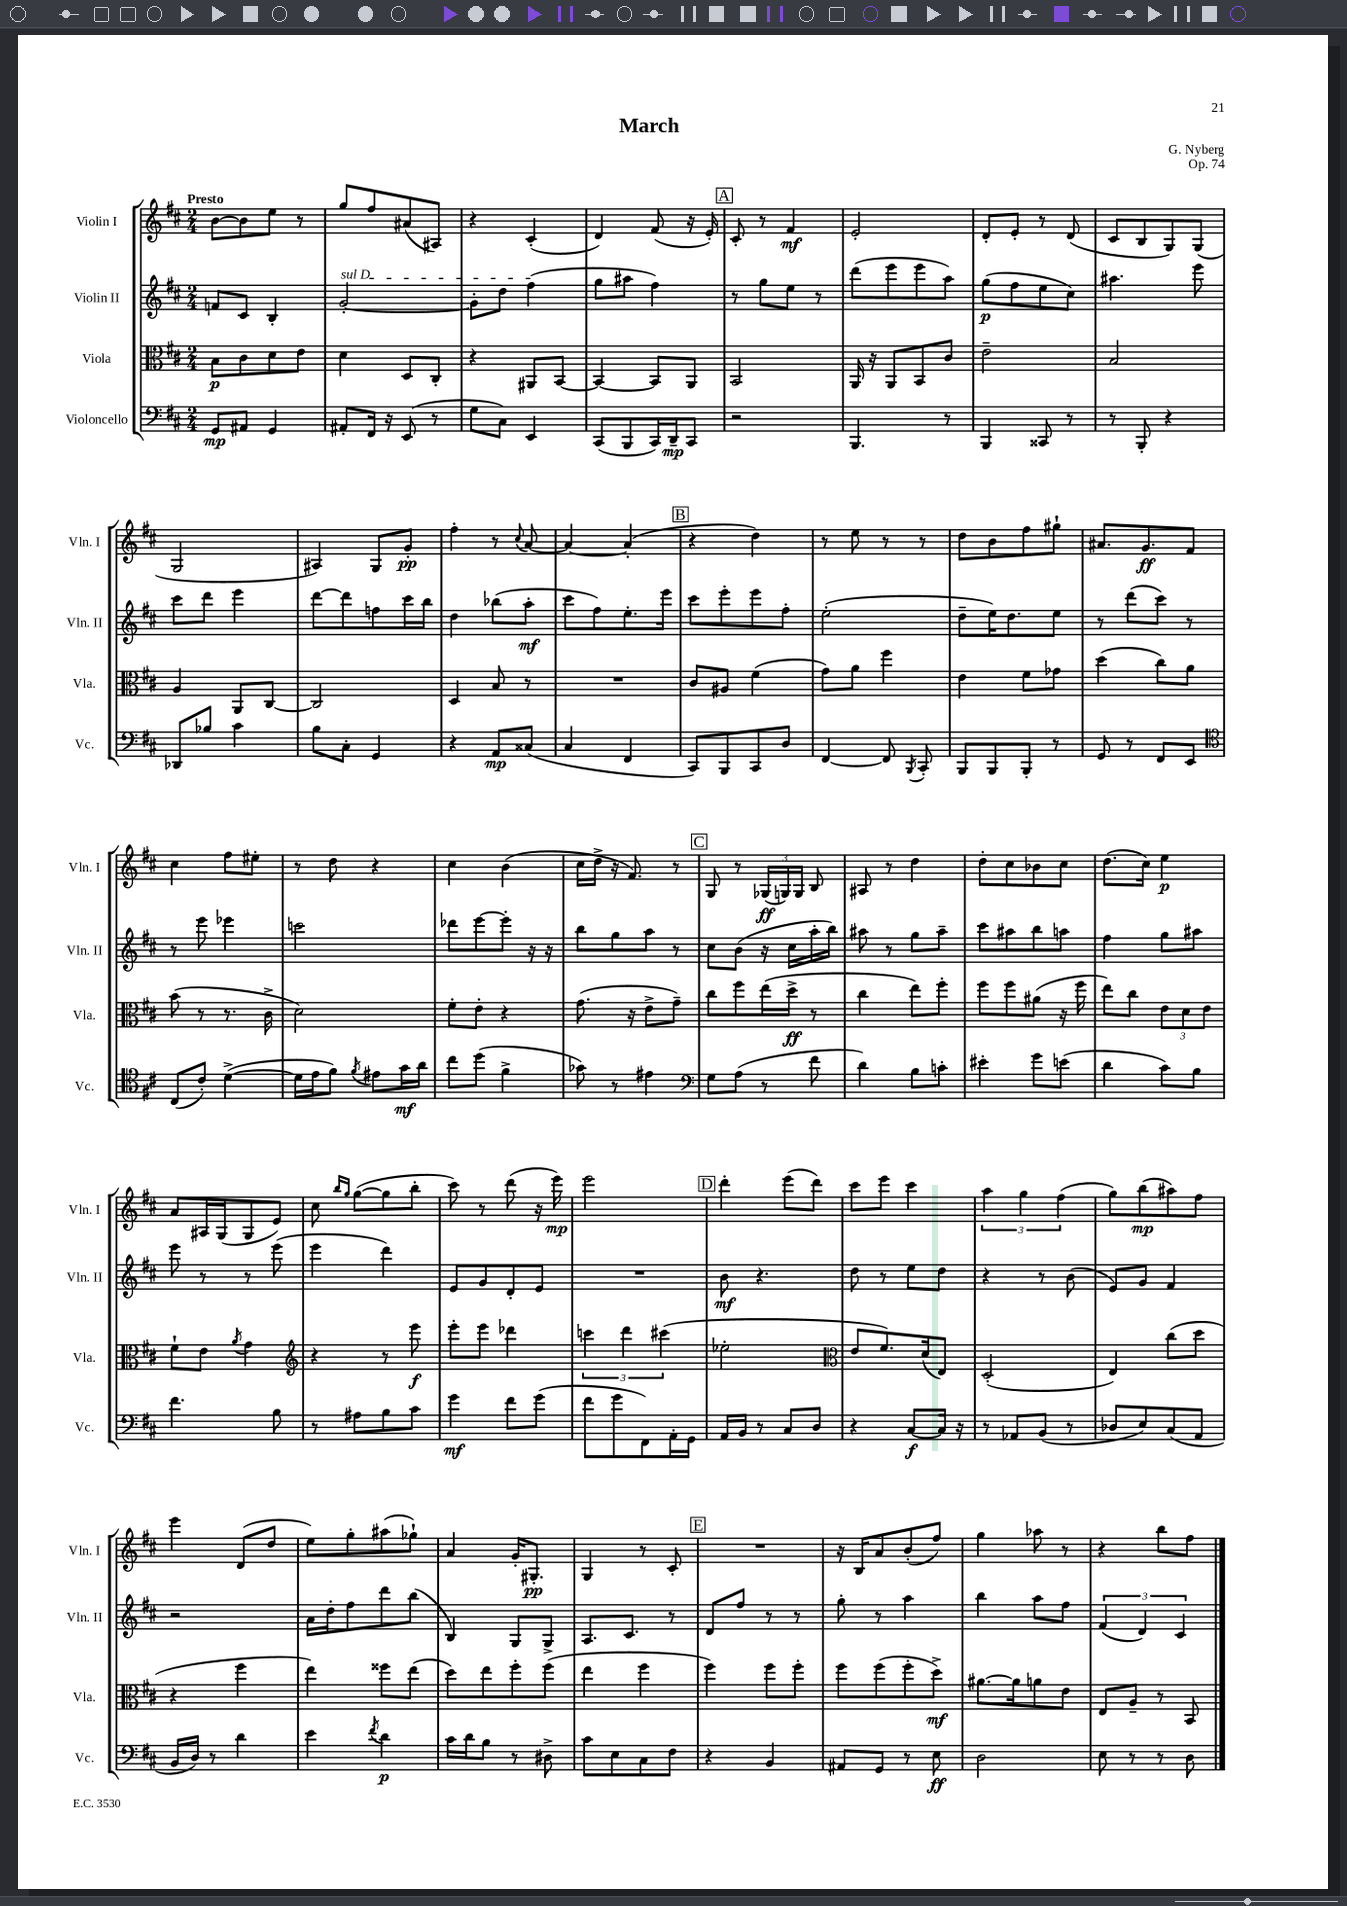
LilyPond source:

\header { title = "March" composer = "G. Nyberg" opus = "Op. 74" }
<<
\new StaffGroup <<
\new Staff = "s0" \with { instrumentName = "Violin I" shortInstrumentName = "Vln. I" } {
    \clef treble \key d \major \numericTimeSignature \time 2/4 \tempo "Presto"
    \autoBeamOff b'8[~ b'8 e''8] r8 |
    g''8[ fis''8 ais'8( ais8]) |
    r4 cis'4-.( |
    d'4) fis'8( r16 e'16-.) |
    \mark \markup { \box "A" } cis'8-. r8 fis'4\mf |
    e'2-. |
    d'8[-. e'8]-. r8 d'8( |
    cis'8[ b8 g8) g8]( |
    g2 |
    ais4) g8[ g'8]-.\pp |
    fis''4-. r8 \appoggiatura { cis''8 } a'8~ |
    a'4~ a'4-.( |
    \mark \markup { \box "B" } r4 d''4) |
    r8 e''8 r8 r8 |
    d''8[ b'8 fis''8 gis''8]-! |
    ais'8.[ g'8.\ff fis'8] |
    cis''4 fis''8[ eis''8]-. |
    r8 d''8 r4 |
    cis''4 b'4( |
    cis''16[ d''16]-> r16 fis'8.) r8 |
    \mark \markup { \box "C" } g8 r8 \tuplet 3/2 { ges16[\ff( g16) g16] } b8 |
    ais8 r8 d''4 |
    d''8[-. cis''8 bes'8 cis''8] |
    d''8.[( cis''16]) e''4\p |
    a'8[ ais16 g16( g8 e'8]) |
    cis''8 \grace { b''16[ g''16] } g''8[~( g''8 b''8]-. |
    cis'''8) r8 d'''8( r16 e'''16\mp) |
    e'''2 |
    \mark \markup { \box "D" } d'''4-. e'''8[( d'''8]) |
    cis'''8[ e'''8] cis'''4 |
    \tuplet 3/2 { a''4 g''4 fis''4( } |
    g''8[) b''8\mp( ais''8) fis''8] |
    e'''4 d'8[( d''8] |
    e''8[) g''8-. ais''8( ges''8]-!) |
    a'4 g'16[-. gis8.]-.\pp |
    g4 r8 cis'8-. |
    \mark \markup { \box "E" } R2 |
    r16 b16[ a'8 b'8-.( fis''8]) |
    g''4 aes''8 r8 |
    r4 b''8[ fis''8] \bar "|." |
}
\new Staff = "s1" \with { instrumentName = "Violin II" shortInstrumentName = "Vln. II" } {
    \clef treble \key d \major \numericTimeSignature \time 2/4
    \autoBeamOff f'8[ cis'8] b4-. |
    \once \override TextSpanner.bound-details.left.text = \markup { \italic "sul D" } g'2~-.\startTextSpan |
    g'8[-. d''8] fis''4\stopTextSpan( |
    g''8[ ais''8] fis''4) |
    \mark \markup { \box "A" } r8 g''8[ e''8] r8 |
    d'''8[( e'''8 e'''8 a''8]) |
    g''8[\p( fis''8 e''8 cis''8]) |
    ais''4. e'''8 |
    cis'''8[ d'''8] e'''4 |
    d'''8[~ d'''8 f''8 cis'''16 b''16] |
    d''4 bes''8[( a''8]-.\mf |
    cis'''8[ fis''8) e''8.-. e'''16] |
    \mark \markup { \box "B" } cis'''8[ e'''8-. e'''8 fis''8]-. |
    e''2-.( |
    d''8[-- e''16) d''8. e''8] |
    r8 d'''8[( cis'''8]) r8 |
    r8 e'''8 ees'''4 |
    c'''2 |
    des'''8[ e'''8~ e'''8]-. r16 r16 |
    b''8[ g''8 a''8] r8 |
    \mark \markup { \box "C" } cis''8[ b'8]( r16 cis''16[ a''16-. b''16]) |
    ais''8 r8 g''8[ ais''8]-- |
    cis'''8[ ais''8 b''8 a''8] |
    fis''4 g''8[ ais''8] |
    e'''8 r8 r8 e'''8( |
    e'''4 d'''4) |
    e'8[ g'8 d'8-. e'8] |
    R2 |
    \mark \markup { \box "D" } b'8\mf r4. |
    d''8 r8 e''8[ d''8] |
    r4 r8 b'8( |
    e'8[) g'8] fis'4 |
    r2 |
    a'16[ d''16-. fis''8 d'''8 b''8]( |
    b4) g8[ g8]-> |
    a8.[ cis'8.] r8 |
    \mark \markup { \box "E" } d'8[ fis''8] r8 r8 |
    g''8-. r8 a''4 |
    b''4 a''8[ fis''8] |
    \tuplet 3/2 { fis'4( d'4) cis'4 } \bar "|." |
}
\new Staff = "s2" \with { instrumentName = "Viola" shortInstrumentName = "Vla." } {
    \clef alto \key d \major \numericTimeSignature \time 2/4
    \autoBeamOff b8[\p cis'8 d'8 e'8] |
    d'4 d8[ cis8]-. |
    r4 ais,8[ b,8]~ |
    b,4~ b,8[ a,8] |
    \mark \markup { \box "A" } b,2 |
    a,16 r16 a,8[ b,8 cis'8] |
    e'2-- |
    b2 |
    a4 a,8[ cis8]~ |
    cis2 |
    d4 b8 r8 |
    R2 |
    \mark \markup { \box "B" } cis'8[ ais8] fis'4( |
    g'8[) a'8] fis''4 |
    e'4 fis'8[ ges'8] |
    d''4( cis''8[) a'8] |
    b'8( r8 r8. cis'16-> |
    d'2) |
    fis'8[-. e'8]-. r4 |
    g'8.( r16 e'8[-> g'8]--) |
    \mark \markup { \box "C" } cis''8[ fis''8 e''16( d''16]->\ff r8 |
    cis''4 e''8[) fis''8]-. |
    fis''8[ fis''8 ais'8]( r16 fis''16 |
    e''8[) cis''8] \tuplet 3/2 { e'8[ d'8 e'8] } |
    fis'8[-! e'8] \acciaccatura { a'8 } g'4 |
    \clef treble r4 r8 e'''8\f |
    e'''8[-. e'''8] des'''4 |
    \tuplet 3/2 { c'''4 d'''4 cis'''4( } |
    \mark \markup { \box "D" } ees''2-. |
    \clef alto e'8[ fis'8.) d'16( e8]) |
    d2-.( |
    e4) cis''8[( d''8] |
    r4 fis''4 |
    e''4) fisis''8[ e''8]( |
    d''8[) e''8 fis''8-. fis''8]( |
    e''4 fis''4 |
    \mark \markup { \box "E" } fis''4) fis''8[ fis''8]-. |
    fis''8[ fis''8( fis''8-. d''8]->\mf) |
    ais'8.[~ ais'16 a'8 e'8] |
    e8[ a8]-- r8 b,8 \bar "|." |
}
\new Staff = "s3" \with { instrumentName = "Violoncello" shortInstrumentName = "Vc." } {
    \clef bass \key d \major \numericTimeSignature \time 2/4
    \autoBeamOff g,8[\mp ais,8] g,4 |
    ais,8[-. fis,16] r16 e,8( r8 |
    g8[ cis8]) e,4 |
    cis,8[( b,,8 cis,16) d,16--\mp cis,8] |
    \mark \markup { \box "A" } r2 |
    b,,4. r8 |
    b,,4 cisis,8 r8 |
    r8 b,,8-. r4 |
    des,8[ bes8] cis'4 |
    b8[ cis8]-. g,4 |
    r4 a,8[\mp cisis8]( |
    cis4 fis,4 |
    \mark \markup { \box "B" } cis,8[) b,,8 cis,8 d8] |
    fis,4~ fis,8 \acciaccatura { b,,8 } cis,8-. |
    b,,8[ b,,8 b,,8]-. r8 |
    g,8 r8 fis,8[ e,8] |
    \clef tenor cis8[( cis'8]-.) d'4~->( |
    d'16[ e'16 fis'8]) \acciaccatura { fis'8 } eis'8[ g'16\mf a'16] |
    cis''8[ d''8]( fis'4-> |
    ges'8) r8 eis'4 |
    \mark \markup { \box "C" } \clef bass g8[ a8]( r8 fis'8 |
    d'4) b8[ c'8]-. |
    eis'4-. g'8[ e'8]( |
    d'4 cis'8[) b8] |
    fis'4. b8 |
    r8 ais8[ b8 cis'8] |
    g'4\mf fis'8[ g'8]( |
    fis'8[ g'8 fis,8) a,16-. g,16] |
    \mark \markup { \box "D" } a,16[ b,16] r8 cis8[ d8] |
    r4 cis8[~\f cis16] r16 |
    r8 aes,8[ b,8]( r8 |
    des8[ e8) cis8( a,8] |
    b,16[ d16]) r8 d'4 |
    e'4 \acciaccatura { fis'8 } d'4\p |
    cis'16[ d'16 b8] r8 dis8-> |
    cis'8[ e8 cis8 fis8] |
    \mark \markup { \box "E" } r4 b,4 |
    ais,8[ g,8] r8 e8\ff |
    d2 |
    e8 r8 r8 d8 \bar "|." |
}
>>
>>
\layout { \context { \Score \remove "Bar_number_engraver" } }
